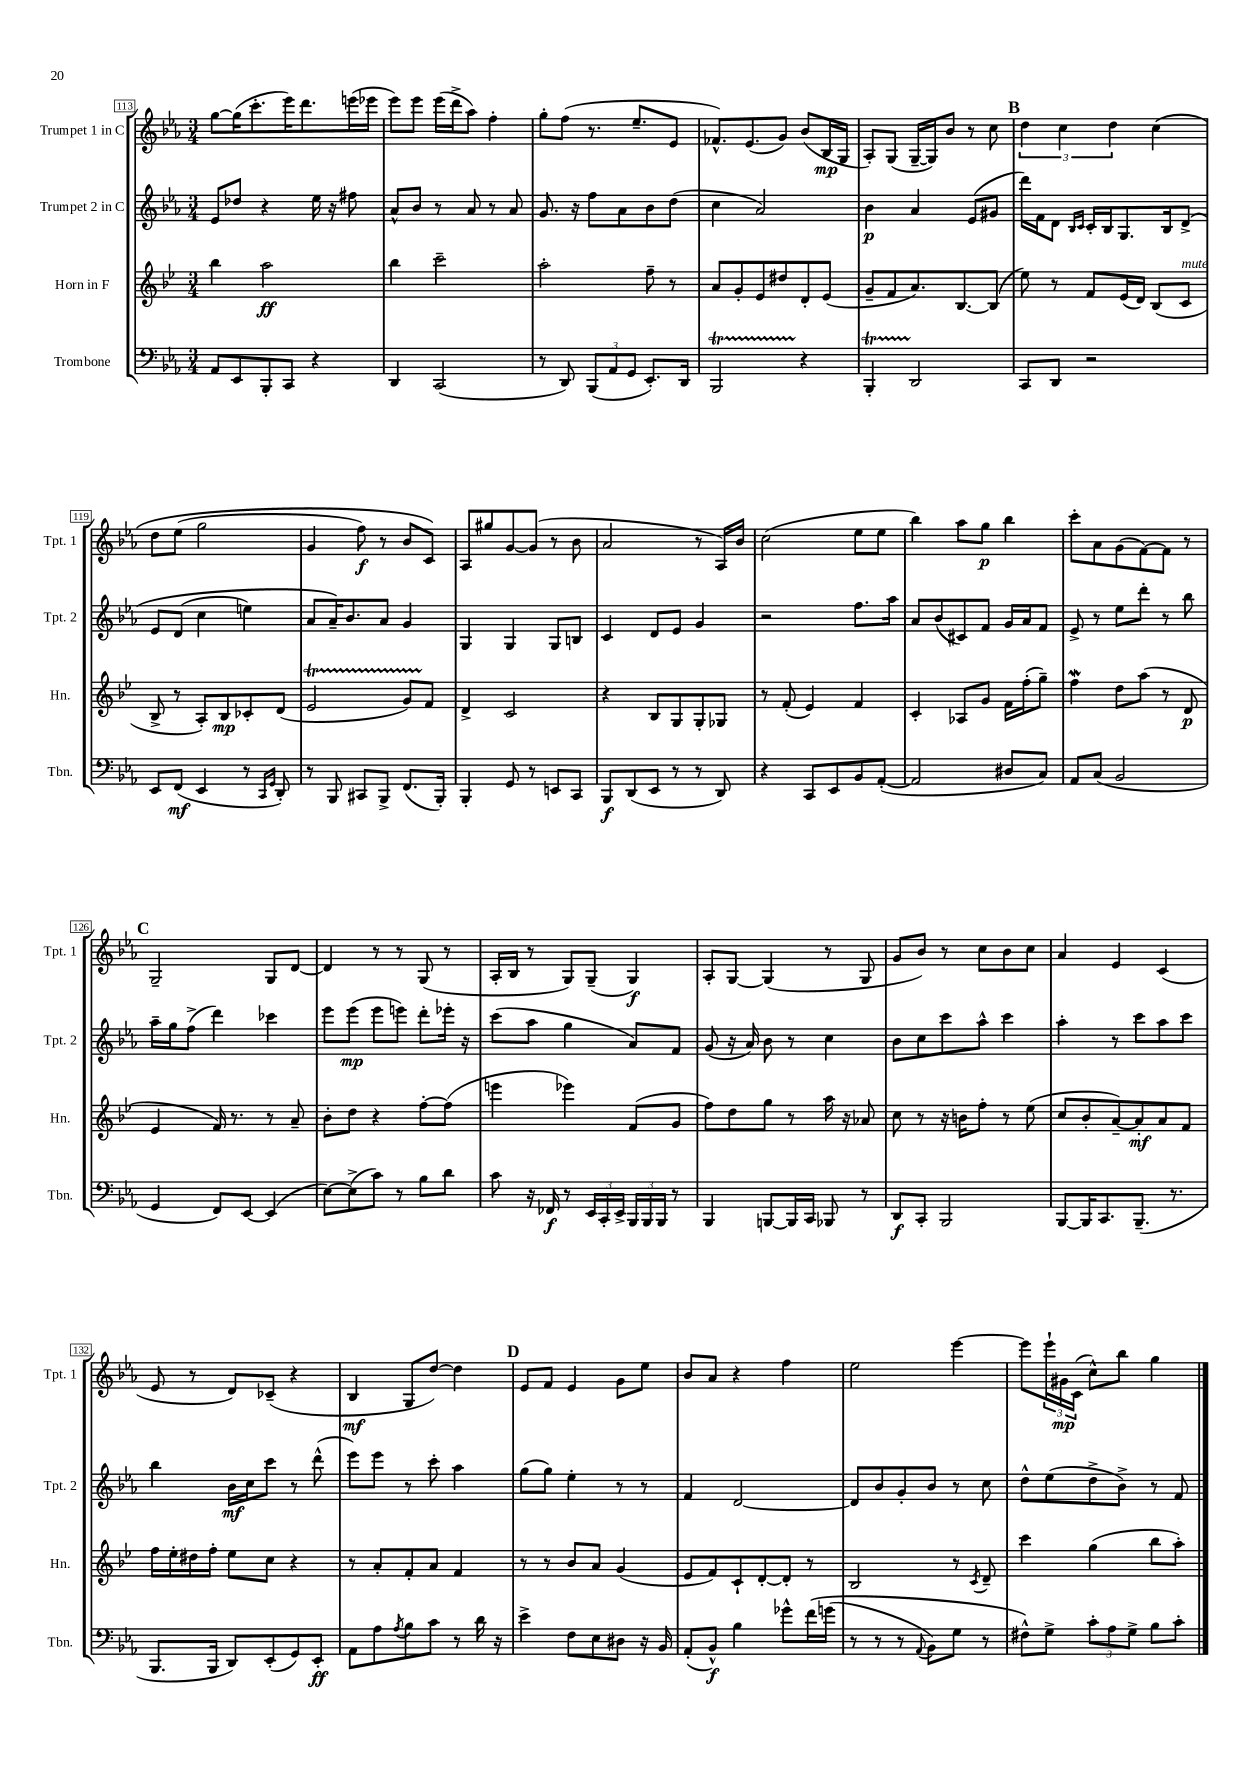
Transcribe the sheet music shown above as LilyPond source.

<<
\new StaffGroup <<
\new Staff = "s0" \with { instrumentName = "Trumpet 1 in C" shortInstrumentName = "Tpt. 1" } {
    \clef treble \key ees \major \numericTimeSignature \time 3/4
    g''8~ g''16( c'''8.-. ees'''16) d'''8. e'''16( ees'''16 |
    ees'''8) ees'''8 ees'''16( d'''16-> aes''8) f''4-. |
    g''8-. f''8( r8. ees''8.-- ees'8 |
    fes'8.-^) ees'8.( g'8) bes'8( bes16\mp g16 |
    aes8-.) g8( g16~-- g16) bes'8 r8 c''8 |
    \mark \markup { \bold "B" } \tuplet 3/2 { d''4 c''4 d''4 } c''4\( |
    d''8 ees''8( g''2 |
    g'4 f''8\f) r8 bes'8 c'8\) |
    aes8 gis''8 g'8~ g'8( r8 bes'8 |
    aes'2 r8 aes16) bes'16 |
    c''2( ees''8 ees''8 |
    bes''4) aes''8 g''8\p bes''4 |
    c'''8-. aes'8 g'8( f'8~) f'8 r8 |
    \mark \markup { \bold "C" } g2-- g8 d'8~ |
    d'4 r8 r8 g8( r8 |
    aes16-. bes16 r8 g8) g8--( g4\f) |
    aes8-. g8~ g4( r8 g8 |
    g'8 bes'8) r8 c''8 bes'8 c''8 |
    aes'4 ees'4 c'4( |
    ees'8 r8 d'8) ces'8--( r4 |
    bes4\mf g8 d''8~) d''4 |
    \mark \markup { \bold "D" } ees'8 f'8 ees'4 g'8 ees''8 |
    bes'8 aes'8 r4 f''4 |
    ees''2 ees'''4~ |
    ees'''8 \tuplet 3/2 { ees'''16-! gis'16\mp c'16( } c''8-^) bes''8 g''4 \bar "|." |
}
\new Staff = "s1" \with { instrumentName = "Trumpet 2 in C" shortInstrumentName = "Tpt. 2" } {
    \clef treble \key ees \major \numericTimeSignature \time 3/4
    ees'8 des''8 r4 ees''16 r16 fis''8 |
    aes'8-^ bes'8 r8 aes'8 r8 aes'8 |
    g'8. r16 f''8 aes'8 bes'8 d''8( |
    c''4 aes'2) |
    bes'4\p aes'4 ees'8( gis'8 |
    \mark \markup { \bold "B" } d'''16) f'16 d'8 \grace { bes16 c'16 } c'16-. bes16 g8. bes16 d'8->\( |
    ees'8 d'8( c''4 e''4) |
    aes'8 aes'16--\) bes'8. aes'8 g'4 |
    g4 g4 g8 b8 |
    c'4 d'8 ees'8 g'4 |
    r2 f''8. aes''16 |
    aes'8 bes'8( cis'8) f'8 g'16 aes'16 f'8 |
    ees'8-> r8 ees''8 d'''8-. r8 bes''8 |
    \mark \markup { \bold "C" } aes''16-- g''16 f''8->( d'''4) ces'''4 |
    ees'''8 ees'''8\mp( ees'''8 e'''8) d'''8-. ees'''16-. r16 |
    c'''8( aes''8 g''4 aes'8) f'8 |
    g'8( r16 aes'16) bes'8 r8 c''4 |
    bes'8 c''8 c'''8 aes''8-^ c'''4 |
    aes''4-. r8 c'''8 aes''8 c'''8 |
    bes''4 bes'16\mf c''16 c'''8 r8 d'''8-^( |
    ees'''8) ees'''8 r8 c'''8-. aes''4 |
    \mark \markup { \bold "D" } g''8( g''8) ees''4-. r8 r8 |
    f'4 d'2~ |
    d'8 bes'8 g'8-. bes'8 r8 c''8 |
    d''8-^ ees''8( d''8-> bes'8->) r8 f'8 \bar "|." |
}
\new Staff = "s2" \with { instrumentName = "Horn in F" shortInstrumentName = "Hn." } {
    \clef treble \key bes \major \numericTimeSignature \time 3/4
    bes''4 a''2\ff |
    bes''4 c'''2-- |
    a''2-. f''8-- r8 |
    a'8 g'8-. ees'8 dis''8 d'8-. ees'8( |
    g'8-- f'8 a'8.) bes8.~ bes8( |
    \mark \markup { \bold "B" } ees''8) r8 f'8 ees'16( d'16) bes8( c'8^\markup { \italic "mute" } |
    bes8-> r8 a8-.) bes8\mp ces'8-. d'8( |
    ees'2\startTrillSpan g'8) f'8\stopTrillSpan |
    d'4-> c'2 |
    r4 bes8 g8 g8-. ges8 |
    r8 f'8-.( ees'4) f'4 |
    c'4-. aes8 g'8 f'16 f''16-.( g''8--) |
    f''4\mordent d''8 a''8( r8 d'8\p |
    \mark \markup { \bold "C" } ees'4 f'16) r8. r8 a'8-- |
    bes'8-. d''8 r4 f''8~-. f''8( |
    e'''4 ees'''4) f'8( g'8 |
    f''8) d''8 g''8 r8 a''16 r16 aes'8 |
    c''8 r8 r16 b'16 f''8-. r8 ees''8( |
    c''8 bes'8-. a'8~--) a'8-.\mf a'8 f'8 |
    f''16 ees''16-. dis''16 f''16-. ees''8 c''8 r4 |
    r8 a'8-. f'8-. a'8 f'4 |
    \mark \markup { \bold "D" } r8 r8 bes'8 a'8 g'4( |
    ees'8 f'8) c'8-! d'8~-. d'8-. r8 |
    bes2 r8 \acciaccatura { c'8 } d'8-- |
    c'''4 g''4( bes''8 a''8-.) \bar "|." |
}
\new Staff = "s3" \with { instrumentName = "Trombone" shortInstrumentName = "Tbn." } {
    \clef bass \key ees \major \numericTimeSignature \time 3/4
    aes,8 ees,8 bes,,8-. c,8 r4 |
    d,4 c,2( |
    r8 d,8) \tuplet 3/2 { bes,,8( aes,8 g,8 } ees,8.-.) d,16 |
    bes,,2\startTrillSpan r4\stopTrillSpan |
    bes,,4-.\startTrillSpan d,2\stopTrillSpan |
    \mark \markup { \bold "B" } c,8 d,8 r2 |
    ees,8 f,8\mf( ees,4 r8 \grace { c,16 g,16 } d,8-.) |
    r8 bes,,8 cis,8 bes,,8-> f,8.( bes,,16-.) |
    bes,,4-. g,8 r8 e,8 c,8 |
    bes,,8\f d,8( ees,8 r8 r8 d,8) |
    r4 c,8 ees,8 bes,8 aes,8~-.( |
    aes,2 dis8 c8) |
    aes,8 c8( bes,2 |
    \mark \markup { \bold "C" } g,4 f,8) ees,8~ ees,4( |
    ees8~) ees8->( c'8) r8 bes8 d'8 |
    c'8 r16 fes,16\f r8 \tuplet 3/2 { ees,16 c,16-. ees,16-> } \tuplet 3/2 { bes,,16 bes,,16 bes,,16 } r8 |
    bes,,4 b,,8~ b,,16 c,16 bes,,8 r8 |
    d,8\f c,8-. bes,,2 |
    bes,,8~ bes,,16 c,8. bes,,8.--( r8. |
    bes,,8. bes,,16 d,8) ees,8-.( g,8) ees,8-.\ff |
    aes,8 aes8 \acciaccatura { aes8 } bes8 c'8 r8 d'16 r16 |
    \mark \markup { \bold "D" } ees'4-> f8 ees8 dis8 r16 bes,16 |
    aes,8-.( bes,8-^\f) bes4 ges'8-^ f'16\( g'16( |
    r8 r8 r8 \appoggiatura { aes,8 } bes,8) g8 r8 |
    fis8-^\) g8-> \tuplet 3/2 { c'8-. aes8 g8-> } bes8 c'8-. \bar "|." |
}
>>
>>
\layout { \context { \Score currentBarNumber = #113 \override BarNumber.stencil = #(make-stencil-boxer 0.1 0.3 ly:text-interface::print) } }
